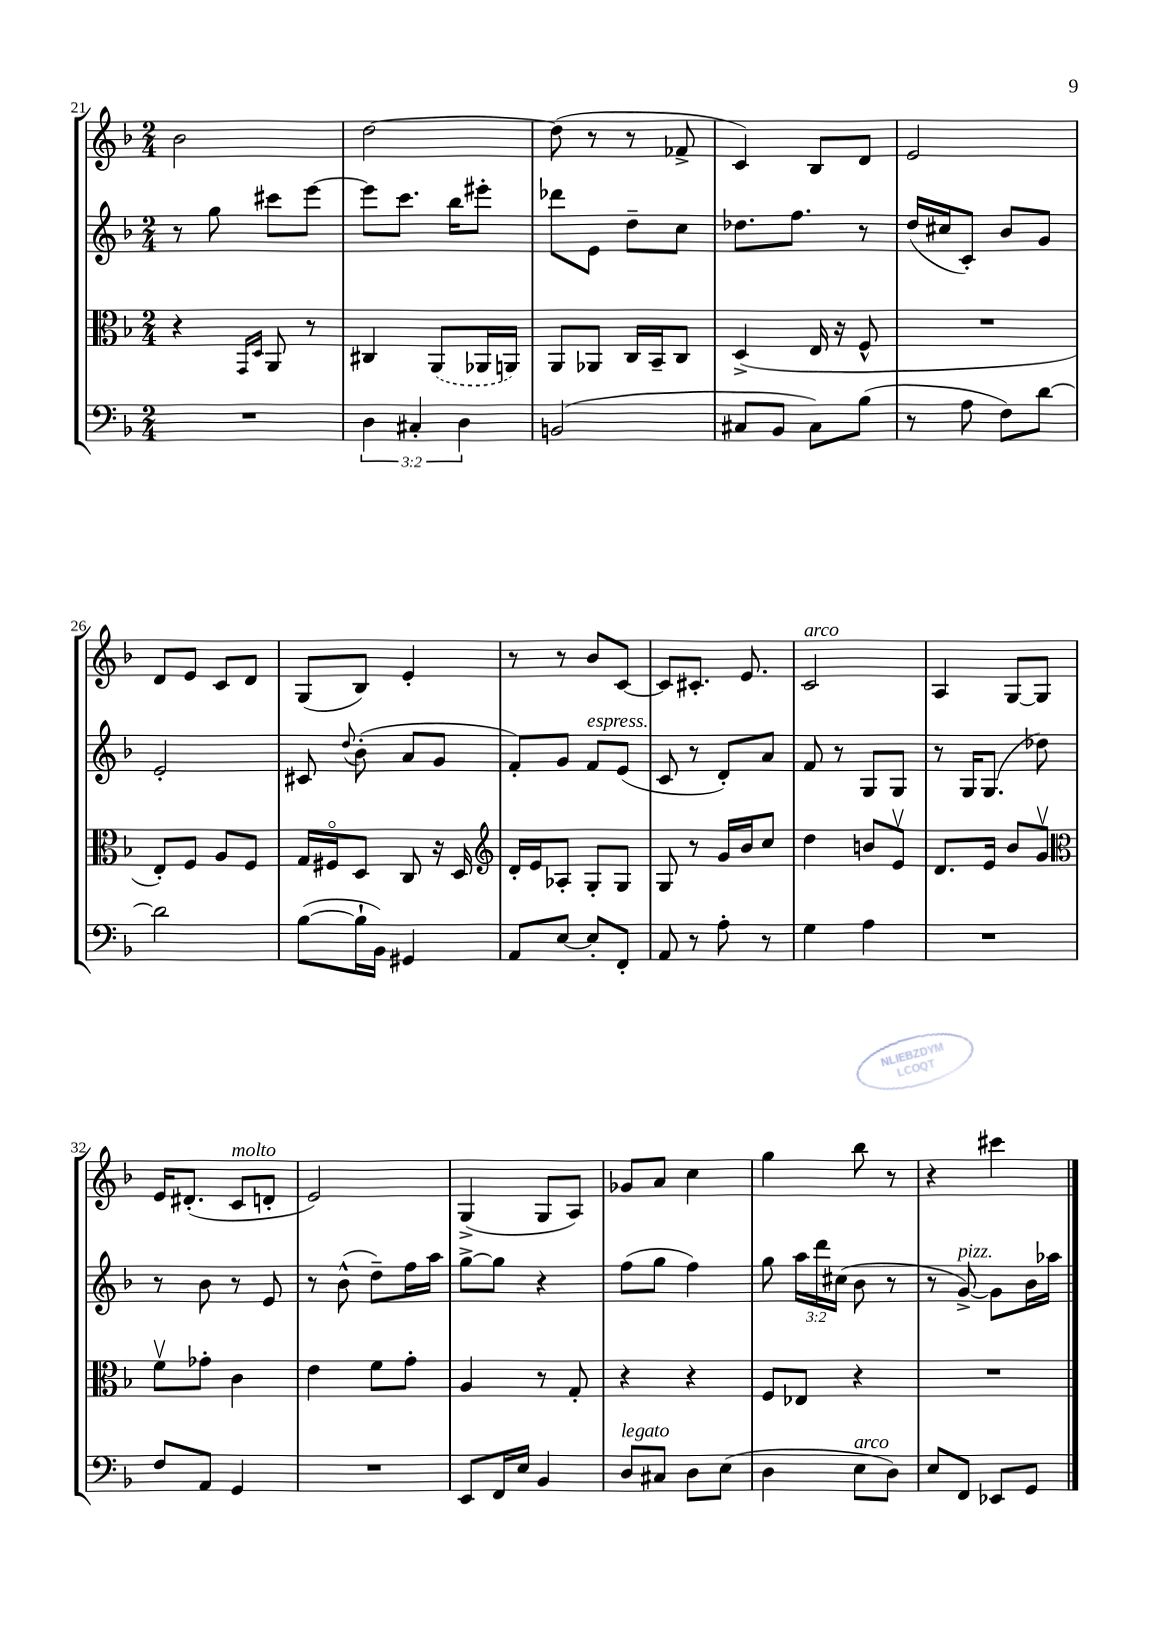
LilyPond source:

<<
\new StaffGroup <<
\new Staff = "s0" {
    \clef treble \key f \major \numericTimeSignature \time 2/4
    \autoBeamOff bes'2 |
    d''2~ |
    d''8( r8 r8 fes'8-> |
    c'4) bes8[ d'8] |
    e'2 |
    d'8[ e'8] c'8[ d'8] |
    g8[( bes8]) e'4-. |
    r8 r8 bes'8[ c'8]~ |
    c'8[ cis'8.]-. e'8. |
    c'2^\markup { \italic "arco" } |
    a4 g8[~ g8] |
    e'16[ dis'8.]-.( c'8[^\markup { \italic "molto" } d'8]-. |
    e'2) |
    g4->( g8[ a8]) |
    ges'8[ a'8] c''4 |
    g''4 bes''8 r8 |
    r4 cis'''4 \bar "|." |
}
\new Staff = "s1" {
    \clef treble \key f \major \numericTimeSignature \time 2/4 \override Staff.TupletNumber.text = #tuplet-number::calc-fraction-text
    \autoBeamOff r8 g''8 cis'''8[ e'''8]~ |
    e'''8[ c'''8.] bes''16[ eis'''8]-. |
    des'''8[ e'8] d''8[-- c''8] |
    des''8.[ f''8.] r8 |
    d''16[( cis''16 c'8]-.) bes'8[ g'8] |
    e'2-. |
    cis'8 \appoggiatura { d''8 } bes'8-.( a'8[ g'8] |
    f'8[-.) g'8] f'8[^\markup { \italic "espress." } e'8]( |
    c'8 r8 d'8[-.) a'8] |
    f'8 r8 g8[ g8] |
    r8 g16[ g8.]( des''8) |
    r8 bes'8 r8 e'8 |
    r8 bes'8-^( d''8[--) f''16 a''16] |
    g''8[~-> g''8] r4 |
    f''8[( g''8] f''4) |
    g''8 \tuplet 3/2 { a''16[ d'''16 cis''16]( } bes'8 r8 |
    r8 g'8~->^\markup { \italic "pizz." }) g'8[ bes'16 aes''16] \bar "|." |
}
\new Staff = "s2" {
    \clef alto \key f \major \numericTimeSignature \time 2/4
    \autoBeamOff r4 \grace { g,16[ d16] } a,8 r8 |
    cis4 \once \slurDashed a,8[( aes,16 a,16]) |
    a,8[ aes,8] c16[ bes,16-- c8] |
    d4->( e16 r16 f8-^ |
    R2 |
    e8[-.) f8] a8[ f8] |
    g16[ fis16\flageolet d8] c8 r16 d16 |
    \clef treble d'16[-. e'16 aes8]-. g8[-. g8] |
    g8 r8 g'16[ bes'16 c''8] |
    d''4 b'8[ e'8]\upbow |
    d'8.[ e'16] bes'8[ g'8]\upbow |
    \clef alto f'8[\upbow ges'8]-. c'4 |
    e'4 f'8[ g'8]-. |
    a4 r8 g8-. |
    r4 r4 |
    f8[ ees8] r4 |
    R2 \bar "|." |
}
\new Staff = "s3" {
    \clef bass \key f \major \numericTimeSignature \time 2/4 \override Staff.TupletNumber.text = #tuplet-number::calc-fraction-text
    \autoBeamOff R2 |
    \tuplet 3/2 { d4 cis4-. d4 } |
    b,2( |
    cis8[ bes,8] cis8[) bes8]( |
    r8 a8 f8[) d'8]~ |
    d'2 |
    bes8[~( bes16-! bes,16]) gis,4 |
    a,8[ e8]~ e8[-. f,8]-. |
    a,8 r8 a8-. r8 |
    g4 a4 |
    R2 |
    f8[ a,8] g,4 |
    R2 |
    e,8[ f,16 e16] bes,4 |
    d8[^\markup { \italic "legato" } cis8] d8[ e8]( |
    d4 e8[^\markup { \italic "arco" } d8]) |
    e8[ f,8] ees,8[ g,8] \bar "|." |
}
>>
>>
\layout { \context { \Score currentBarNumber = #21 } }
